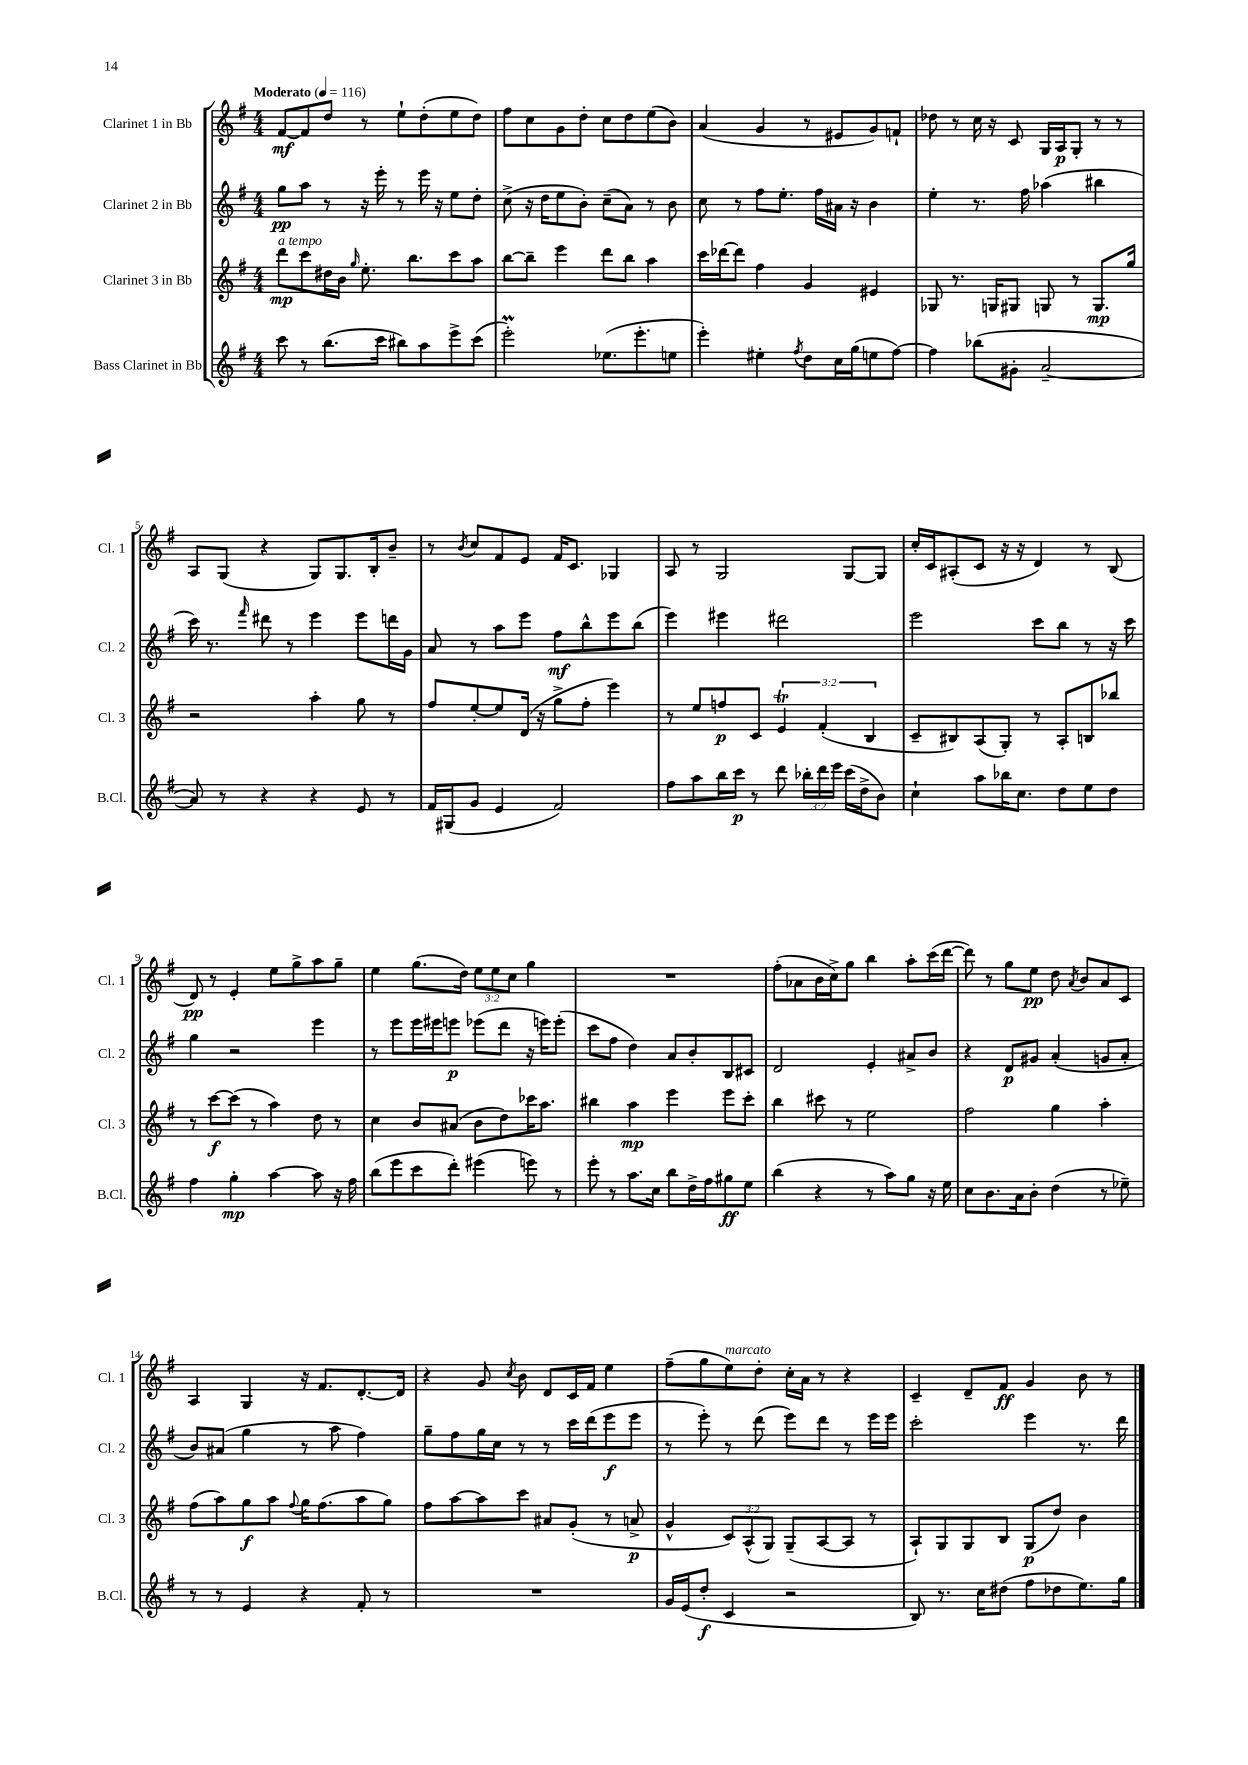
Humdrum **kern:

**kern	**kern	**kern	**kern
*staff4	*staff3	*staff2	*staff1
*clefG2	*clefG2	*clefG2	*clefG2
*k[f#]	*k[f#]	*k[f#]	*k[f#]
*M4/4	*M4/4	*M4/4	*M4/4
*MM116	*MM116	*MM116	*MM116
8ccc\	8ddd\L	8gg\L	[8f#/L
8r	8ccc\	8aa\J	8f#/]
(8.bb\L	16dd#\L	8r	8dd/J
.	16b\JJ	.	.
.	16qqgg/	.	.
.	8.ee'\	16r	8r
16ccc\Jk	.	16eee'\	.
8bb#\L)	.	8r	8ee`\L
.	8.bb\L	.	.
8aa\	.	16eee\	(8dd'\
.	.	16r	.
8eee^\	8ccc\	8ee\L	8ee\
(8ccc\J	8aa\J	8dd'\J	8dd\J)
=	=	=	=
2eee'\)	[8bb\L	(8cc^\	8ff#\L
.	8bb~\]J	16r	8cc\
.	.	16dd\LK	.
.	4eee\	8ee\	8g\
.	.	8b'\J)	8dd'\J
(8.ee-\L	8ddd\L	(8cc~\L	8cc\L
.	8bb\J	8a\J)	8dd\
8.eee'\	.	.	.
.	4aa\	8r	(8ee\
8ee\J	.	8b\	8b\J)
=	=	=	=
4eee'\)	16ccc\LL	8cc\	(4a/
.	[16ddd-\J	.	.
.	8ddd-\]J	8r	.
4ee#'\	4ff#\	8ff#\L	4g/
.	.	8.ee'\J	.
8qff#/	.	.	.
8dd\L	4g/	.	8r
.	.	16ff#\LL	.
16cc\L	.	16a#\JJ	8e#/L
(16gg\J	.	16r	.
8ee\	4e#/	4b\	8g/)
[8ff#\J)	.	.	8f`/J
=	=	=	=
4ff#\]	8G-/	4ee'\	8dd-\
.	8.r	.	8r
(8bb-\L	.	8.r	16cc\
.	16G/LK	.	16r
8g#'\J	8G#/J	.	8c/
.	.	16ff#\	.
[2a~/	8G/	(4aa-\	16G/LL
.	.	.	16A/J
.	8r	.	8G'/J
.	8.G/L	4bb#\	8r
.	.	.	8r
.	16gg/Jk	.	.
=	=	=	=
8a/])	2r	16ccc\)	8A/L
.	.	8.r	.
8r	.	.	(8G/J
.	.	16qqfff#/	.
4r	.	8ddd#\	4r
.	.	8r	.
4r	4aa'\	4eee\	8G/L)
.	.	.	8.G/
8e/	8gg\	8eee\L	.
.	.	.	16B'/k
8r	8r	16ddd\L	8b~/J
.	.	16g\JJ	.
=	=	=	=
16f#/LL	8ff#/L	8a/	8r
(16G#/J	.	.	.
.	.	.	8qb/
8g/J	[8ee'/	8r	8cc/L
4e/	8ee/]	8aa\L	8f#/
.	(16d/Jk	8eee\J	8e/J
.	16r	.	.
2f#/)	8gg^\L	8ff#\L	16f#/LK
.	.	.	8.c/J
.	8ff#'\J	8bb^^\	.
.	4eee\)	8eee\	4G-/
.	.	(8bb\J	.
=	=	=	=
8ff#\L	8r	4eee\)	8A/
8aa\	8ee/L	.	8r
16bb\L	8ff/	4eee#\	2G/
16ccc\JJ	.	.	.
8r	8c/J	.	.
8ddd\	6e/	2ddd#\	.
24bb-'\LL	.	.	.
24ddd\	(6f#'/	.	.
24eee\JJ	.	.	.
(16ccc\LL	.	.	[8G/L
16dd^\J	.	.	.
.	6B/	.	.
8b\J)	.	.	8G/]J
=	=	=	=
4cc`\	8c~/L	2eee\	16cc'/LL
.	.	.	16c/J
.	8B#/)	.	(8A#'/
8aa\L	(8A/	.	8c/J
16bb-\K	8G'/J)	.	16r
8.cc\J	.	.	16r
.	8r	8ccc\L	4d/)
8dd\L	8A'/L	8bb\J	.
8ee\	8B/	8r	8r
8dd\J	8bb-/J	16r	(8B/
.	.	16ccc\	.
=	=	=	=
4ff#\	8r	4gg\	8d/)
.	[8ccc\L	.	8r
4gg'\	(8ccc\]J	2r	4e'/
.	8r	.	.
[4aa\	4aa\)	.	8ee\L
.	.	.	8gg^\
8aa\]	8dd\	4eee\	8aa\
16r	8r	.	8gg~\J
16ff#\	.	.	.
=	=	=	=
(8bb\L	4cc\	8r	4ee\
8eee\	.	8eee\L	.
8ccc\	8b/L	16eee\L	(8.gg\L
.	.	16eee#\J	.
8ddd'\J)	(8a#/J	8eee\J	.
.	.	.	16dd\Jk)
(4eee#\	8b\L	(8eee-\L	12ee\L
.	.	.	12ee\
.	8dd\)	8ddd\J	.
.	.	.	12cc\J
8eee\)	16ccc-\K	16r	4gg\
.	8.aa\J	16eee\LK)	.
8r	.	(8eee'\J	.
=	=	=	=
8eee'\	4bb#\	8ccc\L	1r
8r	.	8ff#\J	.
8.aa\L	4aa\	4dd\)	.
16cc\Jk	.	.	.
8bb\L	4eee\	8a/L	.
16dd^\L	.	8b'/	.
16ff#\J	.	.	.
8gg#\	8eee\L	8B/	.
8ee\J	8ccc'\J	8c#/J	.
=	=	=	=
(4bb\	4bb\	2d/	(8ff#'\L
.	.	.	8a-\
4r	8ccc#\	.	16b\L
.	.	.	16cc^\J)
.	8r	.	8gg\J
8r	2ee\	4e'/	4bb\
8aa\L)	.	.	.
8gg\J	.	8a#^/L	8aa'\L
16r	.	8b/J	(16ccc\L
16ee\	.	.	[16ddd\JJ
=	=	=	=
8cc\L	2ff#\	4r	8ddd\])
8.b\	.	.	8r
.	.	8d/L	8gg\L
16a\k	.	.	.
8b'\J	.	8g#/J	8ee\J
(4dd\	4gg\	(4a'/	8dd\
.	.	.	8qa/
.	.	.	8b/L
8r	4aa'\	8g/L	8a/
8ee-~\)	.	8a'/J	8c/J
=	=	=	=
8r	(8ff#\L	8b/L)	4A/
8r	8aa\)	(8a#/J	.
4e/	8gg\	4gg\	4G/
.	8aa\J	.	.
.	8qqff#/	.	.
4r	16gg\LK	8r	16r
.	(8.ff#\	.	8.f#/L
.	.	8aa\	.
8f#'/	8aa\	4ff#\)	[8.d'/
8r	8gg\J)	.	.
.	.	.	16d/]Jk
=	=	=	=
1r	8ff#\L	8gg~\L	4r
.	[8aa\	8ff#\	.
.	8aa\]	16gg\L	8g/
.	.	16cc\JJ	.
.	.	.	8qcc/
.	8ccc\J	8r	8b\
.	8a#/L	8r	8d/L
.	(8g'/J	16ccc\LL	16c/L
.	.	(16ddd\J	16f#/JJ
.	8r	8eee\	4ee\
.	8a^/	8eee\J	.
=	=	=	=
16g/LL	4g^^/	8r	(8ff#~\L
(16e/J	.	.	.
8dd'/J	.	8eee'\)	8gg\
4c/	12c/L)	8r	8ee\)
.	(12A^^/	.	.
.	.	(8ddd\	8dd'\J
.	12G/J)	.	.
2r	(8G~/L	8eee\L)	16cc'\LL
.	.	.	16a\JJ
.	[8A/	8ddd\J	8r
.	8A/]J	8r	4r
.	8r	16eee\LL	.
.	.	16eee\JJ	.
=	=	=	=
8B/)	8A`/L)	2ccc'\	4c~/
8.r	8G/	.	.
.	8G/	.	8d~/L
16cc\LK	.	.	.
(8dd#\J	8B/J	.	8f#/J
8ff#\L	(8G/L	4eee\	4g/
8dd-\	8dd/J)	.	.
8.ee\)	4b\	8.r	8b\
.	.	.	8r
16gg\Jk	.	16ddd\	.
==	==	==	==
*-	*-	*-	*-
